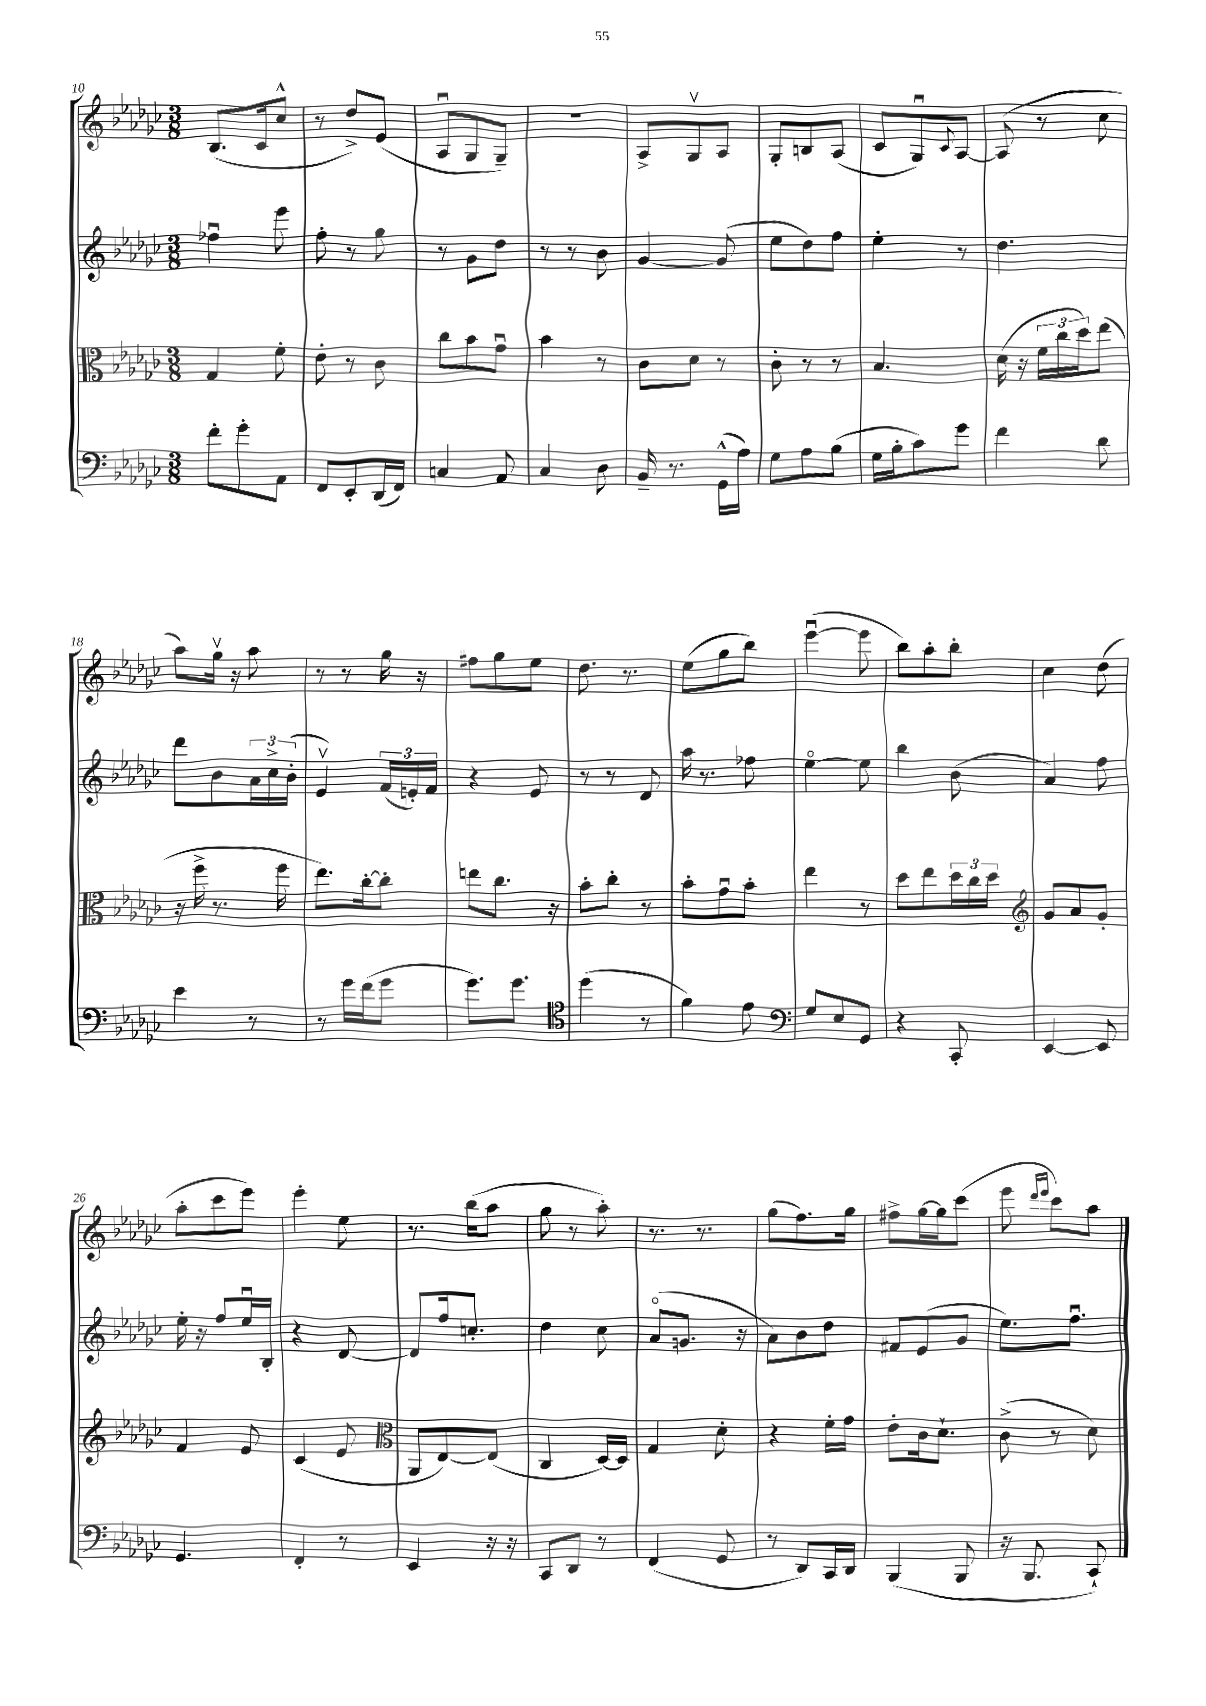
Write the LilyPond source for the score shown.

<<
\new StaffGroup <<
\new Staff = "s0" {
    \clef treble \key ges \major \numericTimeSignature \time 3/8
    bes8.( ces'16 ces''8-^ |
    r8 des''8->) ees'8( |
    aes8\downbow ges8 ges8--) |
    R4. |
    aes8-> ges8\upbow aes8 |
    ges8-. b8 aes8( |
    ces'8 ges8\downbow) \appoggiatura { ces'8 } aes8~ |
    aes8( r8 ces''8 |
    aes''8) ges''16\upbow r16 aes''8 |
    r8 r8 ges''16 r16 |
    fis''8 ges''8 ees''8 |
    des''8. r8. |
    ees''8( ges''8 bes''8) |
    ees'''4~\downbow( ees'''8 |
    bes''8) aes''8-. bes''8-. |
    ces''4 des''8( |
    aes''8-. ces'''8 ees'''8) |
    ees'''4-. ees''8 |
    r8. bes''16( aes''8 |
    ges''8 r8 aes''8-.) |
    r8. r8. |
    ges''8( f''8.) ges''16 |
    fis''8-> ges''16~ ges''16 ces'''8( |
    ees'''8 \grace { des'''16 ees'''16 } ces'''8) aes''8 \bar "|." |
}
\new Staff = "s1" {
    \clef treble \key ges \major \numericTimeSignature \time 3/8
    fes''4\downbow ees'''8 |
    f''8-. r8 ges''8 |
    r8 ges'8 des''8 |
    r8 r8 bes'8 |
    ges'4~ ges'8( |
    ees''8 des''8) f''8 |
    ees''4-. r8 |
    des''4. |
    des'''8 bes'8 \tuplet 3/2 { aes'16 ces''16-> bes'16-.( } |
    ees'4\upbow) \tuplet 3/2 { f'16( e'16-.) f'16 } |
    r4 ees'8 |
    r8 r8 des'8 |
    aes''16 r8. fes''8 |
    ees''4~\flageolet ees''8 |
    bes''4 bes'8( |
    aes'4) f''8 |
    ees''16-. r16 f''8 ees''16\downbow bes16-. |
    r4 des'8~ |
    des'8 f''16 c''8.-. |
    des''4 ces''8 |
    aes'8\flageolet( g'8. r16 |
    aes'8) bes'8 des''8 |
    fis'8 ees'8( ges'8 |
    ees''8.) f''8.\downbow \bar "|." |
}
\new Staff = "s2" {
    \clef alto \key ges \major \numericTimeSignature \time 3/8
    ges4 f'8-. |
    ees'8-. r8 ces'8 |
    ces''8 bes'8 ges'8\downbow |
    bes'4 r8 |
    ces'8 des'8 r8 |
    ces'8-. r8 r8 |
    bes4. |
    des'16( r16 \tuplet 3/2 { f'16 ces''16 des''16) } ees''8( |
    r16 f''16-> r8. f''16 |
    ees''8.) ces''16~-. ces''8-. |
    e''8 ces''8. r16 |
    bes'8-. ces''8-. r8 |
    bes'8-. ges'8\downbow bes'8-. |
    ees''4 r8 |
    des''8 ees''8 \tuplet 3/2 { des''16 ces''16 des''16 } |
    \clef treble ges'8 aes'8 ges'8-. |
    f'4 ees'8 |
    ces'4( ees'8 |
    \clef alto aes,8 ees8~) ees8( |
    ces4 des16~) des16 |
    ges4 des'8-. |
    r4 f'16-. ges'16 |
    ees'8-. ces'16 des'8.-! |
    ces'8->( r8 des'8) \bar "|." |
}
\new Staff = "s3" {
    \clef bass \key ges \major \numericTimeSignature \time 3/8
    f'8-. ges'8-. aes,8 |
    f,8 ees,8-. des,16( f,16) |
    c4 aes,8 |
    ces4 des8 |
    bes,16-- r8. ges,16-^( aes16) |
    ges8 aes8 bes8( |
    ges16 bes16-. ces'8) ges'8 |
    f'4 des'8 |
    ees'4 r8 |
    r8 ges'16 f'16( ges'8 |
    ges'8.) ges'8. |
    \clef tenor des''4( r8 |
    f'4) ees'8 |
    \clef bass ges8 ees8 ges,8 |
    r4 ces,8-. |
    ees,4~ ees,8 |
    ges,4. |
    f,4-. r8 |
    ees,4 r16 r16 |
    ces,8 des,8 r8 |
    f,4( ges,8 |
    r8 des,8) ces,16 des,16 |
    bes,,4( bes,,8 |
    r16 bes,,8. ces,8-!) \bar "|." |
}
>>
>>
\layout { \context { \Score currentBarNumber = #10 } }
